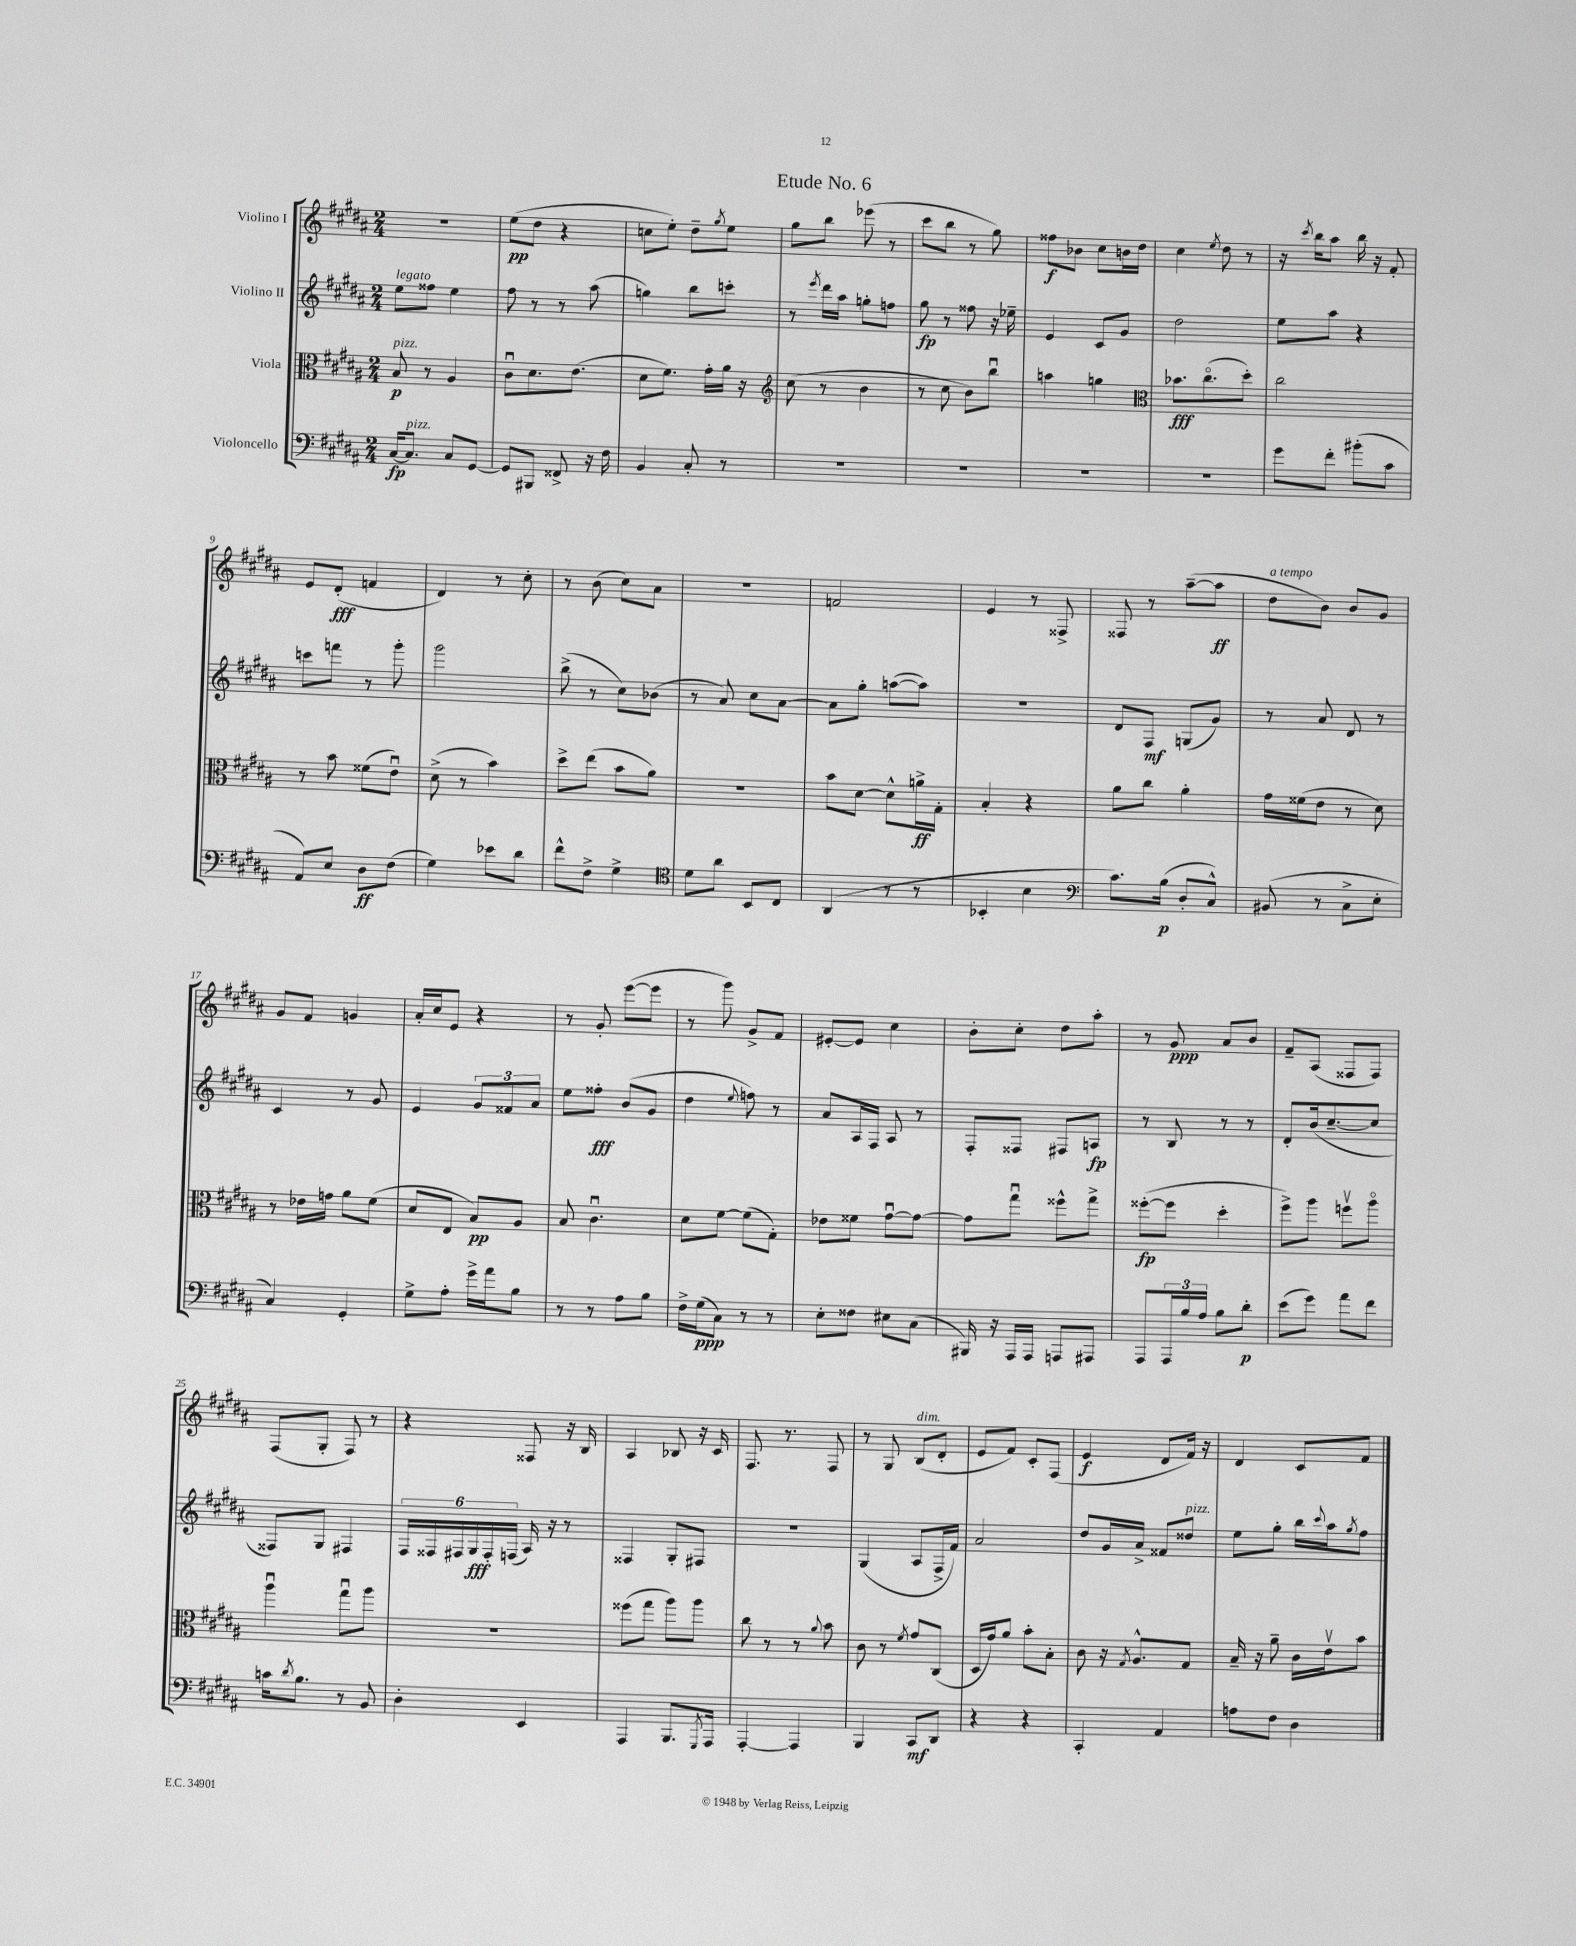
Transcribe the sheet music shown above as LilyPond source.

\header { title = "Etude No. 6" }
<<
\new StaffGroup <<
\new Staff = "s0" \with { instrumentName = "Violino I" } {
    \clef treble \key b \major \numericTimeSignature \time 2/4
    R2 |
    e''8\pp( dis''8 r4 |
    c''8 e''8-.) dis''8-- \acciaccatura { gis''8 } e''8 |
    gis''8 b''8 ees'''8( r8 |
    cis'''8 b''8 r8 gis''8) |
    fisis''8\f bes'8 cis''8 b'16 dis''16 |
    cis''4 \acciaccatura { e''8 } dis''8 r8 |
    r16 \acciaccatura { cis'''8 } b''16 ais''8 b''16 r16 fis'8-. |
    e'8 dis'8-.\fff( f'4 |
    dis'4) r8 cis''8-. |
    r8 b'8( cis''8) ais'8 |
    R2 |
    f'2 |
    e'4 r8 fisis8-> |
    fisis8 r8 ais''8~--( ais''8\ff |
    dis''8^\markup { \italic "a tempo" } b'8) b'8 gis'8 |
    gis'8 fis'8 g'4 |
    ais'16-. cis''16 e'8 r4 |
    r8 gis'8-. e'''8~( e'''8 |
    r8 gis'''8) gis'8-> fis'8 |
    eis'8~-. eis'8 cis''4 |
    b'8-. cis''8-. dis''8 ais''8-. |
    r8 gis'8\ppp ais'8 b'8 |
    fis'8-- ais8( fisis8 fisis8) |
    fis8( gis8-. fis8) r8 |
    r4 fisis8 r16 b16 |
    ais4 bes8 r16 cis'16 |
    fis8. r8. fis8 |
    r8 gis8 b8^\markup { \italic "dim." }( dis'8-. |
    e'8 fis'8) cis'8-. fis8( |
    e'4\f dis'8 fis'16) r16 |
    dis'4 cis'8 fis'8 \bar "|." |
}
\new Staff = "s1" \with { instrumentName = "Violino II" } {
    \clef treble \key b \major \numericTimeSignature \time 2/4
    e''8^\markup { \italic "legato" } fisis''8 e''4 |
    fis''8 r8 r8 ais''8( |
    g''4) b''8 c'''8-. |
    r8 \acciaccatura { e'''8 } dis'''16 ais''16 g''8-. f''8 |
    gis''8\fp r8 fisis''8 r16 ees''16-- |
    e'4 cis'8 gis'8 |
    dis''2 |
    e''8 ais''8 r4 |
    c'''8 f'''8 r8 gis'''8-. |
    gis'''2 |
    b''8->( r8 cis''8) bes'8( |
    r8 ais'8) cis''8 ais'8~ |
    ais'8 gis''8-. a''8~( a''8) |
    R2 |
    dis'8 fis8\mf g8( gis'8) |
    r8 ais'8 dis'8 r8 |
    cis'4 r8 gis'8 |
    e'4 \tuplet 3/2 { gis'8 fisis'8 ais'8 } |
    e''8 fisis''8-.\fff b'8( gis'8 |
    dis''4 \appoggiatura { e''8 } f''8) r8 |
    ais'8 ais16 fis16 ais8 r8 |
    fis8-. fisis8 fis8 a8\fp |
    r8 b8 r8 r8 |
    dis'8-. b'16( cis''8.~-- cis''8 |
    fisis8) gis8 fis4 |
    \tuplet 6/4 { fis16 fisis16 fis16 gis16\fff fis16-. f16( } ais16) r16 r8 |
    fisis4 gis8-. fis8 |
    r2 |
    gis4( ais8 fis16-> fis'16) |
    ais'2 |
    dis''8 gis'16 ais'16-> fisis'8 disis''8^\markup { \italic "pizz." } |
    e''8 gis''8-. b''16 \appoggiatura { cis'''8 } ais''16 \acciaccatura { gis''8 } fis''8 \bar "|." |
}
\new Staff = "s2" \with { instrumentName = "Viola" } {
    \clef alto \key b \major \numericTimeSignature \time 2/4
    b8\p^\markup { \italic "pizz." } r8 ais4 |
    cis'8\downbow dis'8. e'8.( |
    dis'8 fis'8.) gis'16-. ais'16 r16 |
    \clef treble cis''8( r8 b'4 |
    r8 cis''8 b'8) b''8\downbow |
    a''4 g''4 |
    \clef alto bes'8.\fff cis''8.\flageolet( dis''8-.) |
    cis''2 |
    r8 b'8 fisis'8( e'8\downbow) |
    dis'8->( r8 b'4) |
    dis''8-> e''8( b'8 ais'8) |
    R2 |
    b'8 dis'8~ dis'8-^ a'16->\ff gis16-. |
    b4-. r4 |
    ais'8 cis''8 ais'4-. |
    gis'16 fisis'16( e'8 r8 dis'8) |
    r8 ees'16 g'16 ais'8 fis'8( |
    dis'8 e8 b8\pp) ais8 |
    b8 cis'4.\downbow |
    dis'8 fis'8~ fis'8( gis8-.) |
    ees'8 fisis'8 gis'8~\downbow gis'8~ |
    gis'8 gis''8\downbow fisis''8-^ gis''8-> |
    fisis''8~-.\fp( fisis''8 dis''4-. |
    fis''8->) ais''8 f''8\upbow ais''8\flageolet |
    ais''4\downbow gis''8\downbow ais''8 |
    r2 |
    fisis''8( gis''8 ais''8) ais''8 |
    cis''8 r8 r8 \appoggiatura { ais'8 } b'8 |
    cis'8 r8 \acciaccatura { fis'8 } gis'8 cis8( |
    dis16 gis'16) ais'8 b'8-. b8-. |
    cis'8 r16 \acciaccatura { gis8 } ais8.-^ gis8 |
    b16-- r16 ais'8-- cis'16 e'16\upbow b'8 \bar "|." |
}
\new Staff = "s3" \with { instrumentName = "Violoncello" } {
    \clef bass \key b \major \numericTimeSignature \time 2/4
    cis16~\fp cis8.^\markup { \italic "pizz." } cis8 gis,8~ |
    gis,8 bis,,8 fisis,8-> r16 fis16 |
    b,4 cis8-. r8 |
    R2 |
    R2 |
    R2 |
    R2 |
    gis'8 fis'8-. bis'8-.( cis'8 |
    ais,8) e8 dis8\ff fis8( |
    gis4) ees'8 dis'8 |
    fis'8-^ fis8-> gis4-> |
    \clef tenor dis'8 ais'8 b,8 cis8 |
    ais,4( r8 r8 |
    bes,4-. b4 |
    \clef bass cis'8.) b16\p( dis8-. cis8-^) |
    bis,8( r8 cis8-> e8-. |
    cis4) gis,4-. |
    gis8-> ais8-. gis'16-> ais'16 b8 |
    r8 r8 ais8 b8 |
    fis16-> gis16\ppp( cis8) r8 r8 |
    e8-. fisis8 eis8 cis8( |
    bis,,16) r16 ais,,16 ais,,16 a,,8 ais,,8 |
    ais,,8 \tuplet 3/2 { ais,,16 b16 ais16 } b8 dis'8-.\p |
    e'8( gis'8) ais'8 fis'8 |
    c'16 \acciaccatura { dis'8 } b8. r8 b,8 |
    dis4-. e,4 |
    ais,,4 b,,8. \acciaccatura { gis,,8 } ais,,16 |
    ais,,4~-. ais,,4 |
    b,,4 cis,8\mf dis,8 |
    r4 r4 |
    cis,4-. ais,4 |
    a8 fis8 dis4 \bar "|." |
}
>>
>>
